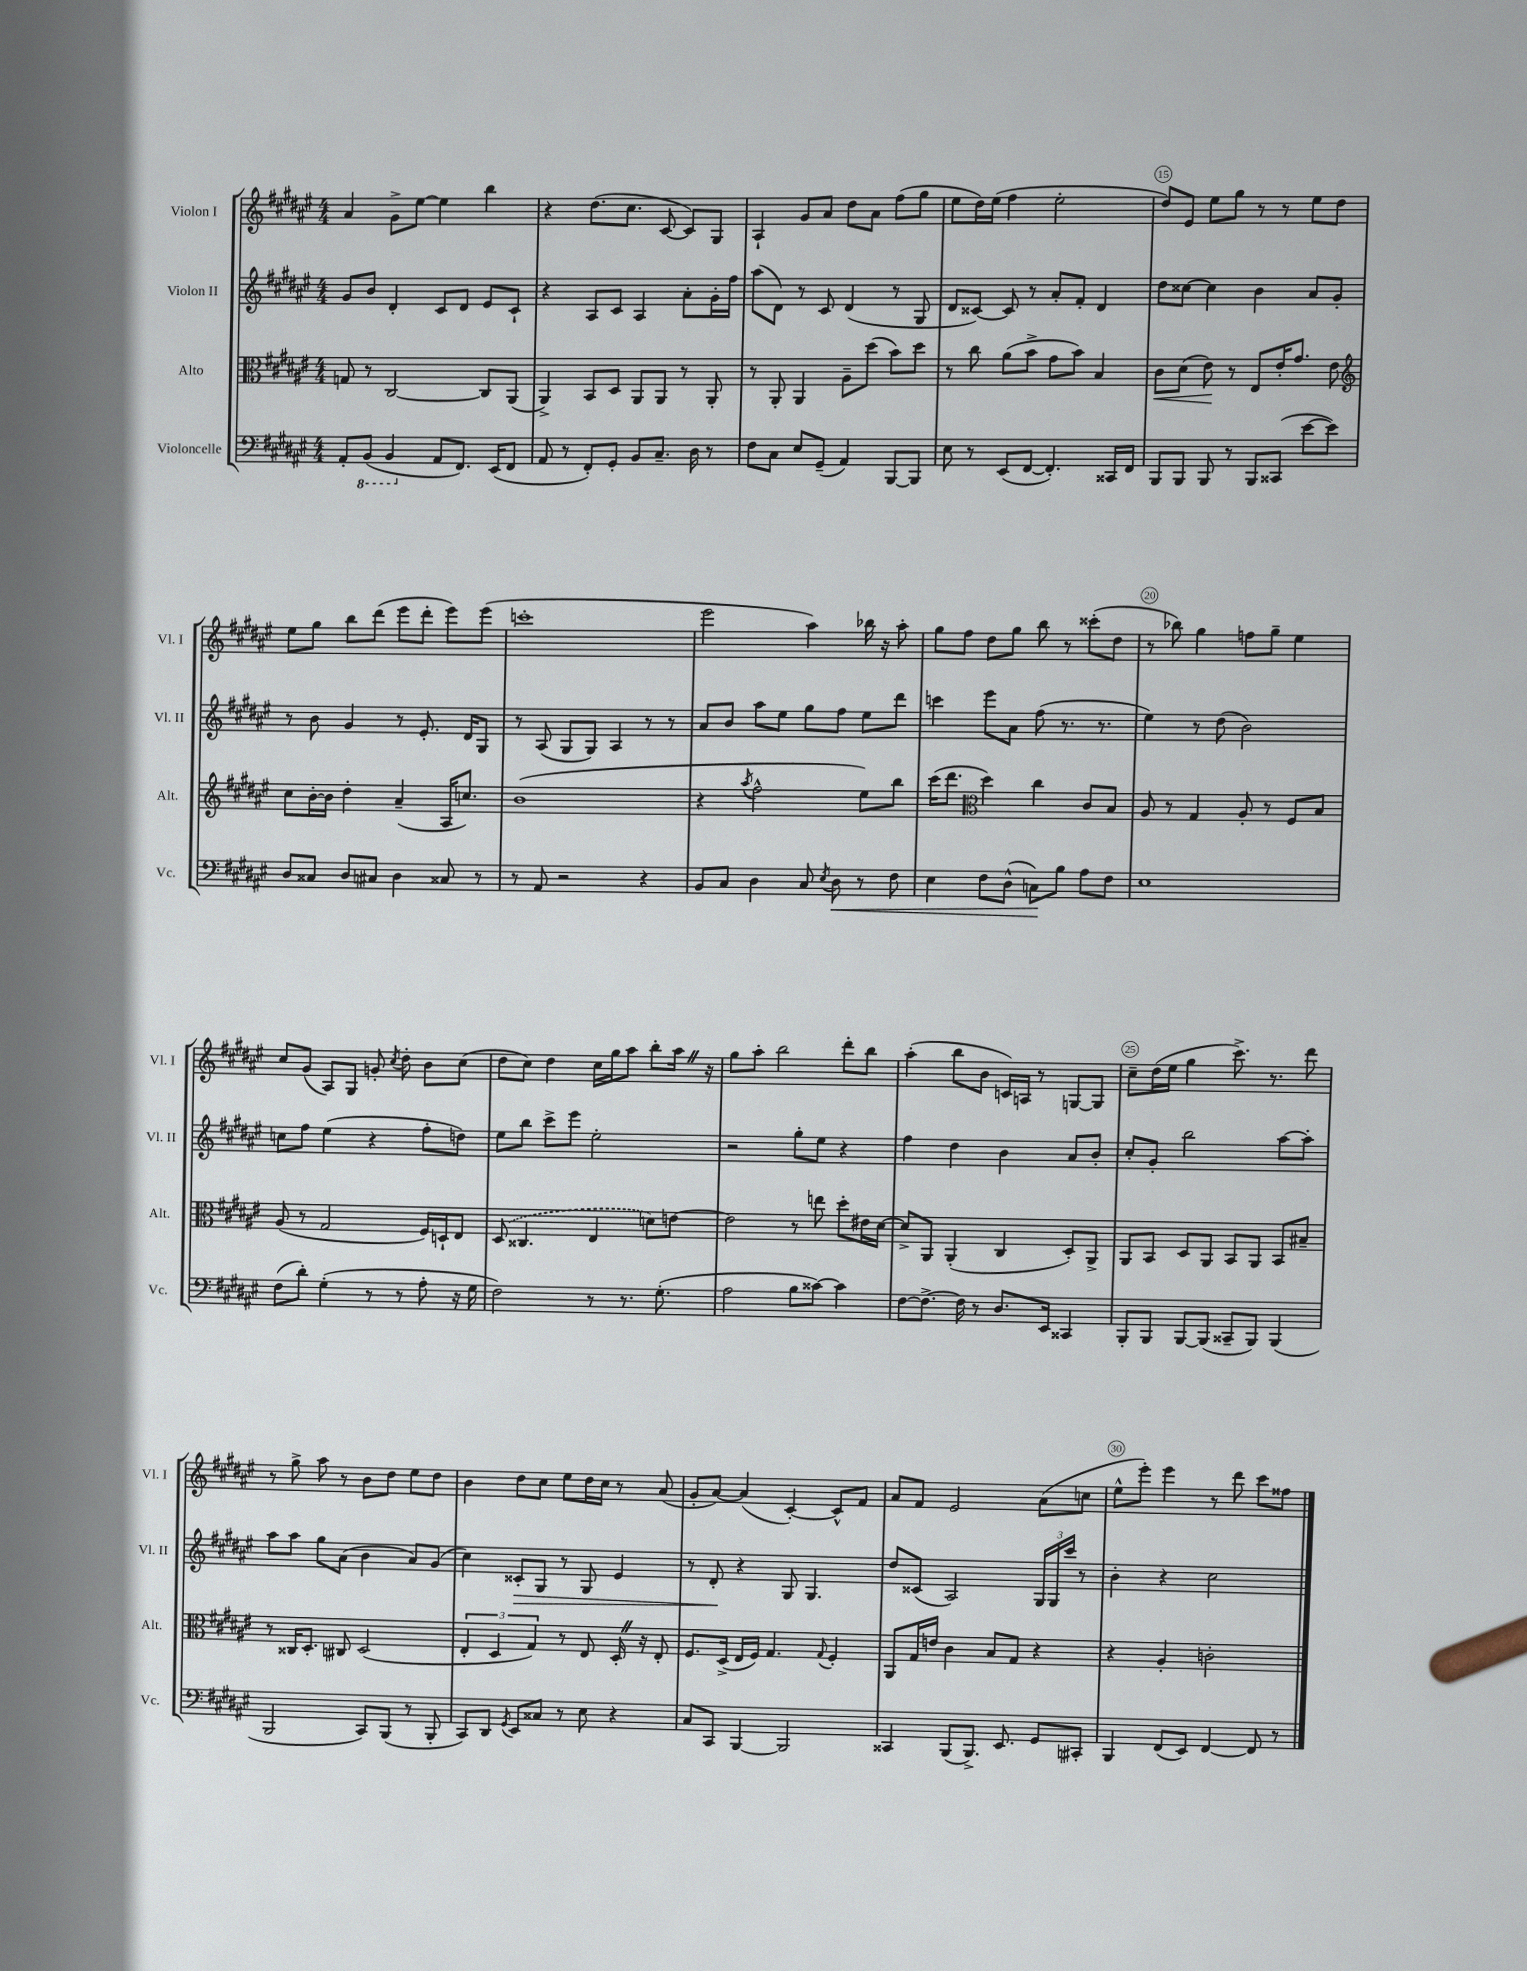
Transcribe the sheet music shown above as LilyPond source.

<<
\new StaffGroup <<
\new Staff = "s0" \with { instrumentName = "Violon I" shortInstrumentName = "Vl. I" } {
    \clef treble \key fis \major \numericTimeSignature \time 4/4
    \autoBeamOff ais'4 gis'8[-> eis''8]~ eis''4 b''4 |
    r4 dis''8.[( cis''8.] cis'8~ cis'8[) gis8] |
    ais4-! gis'8[ ais'8] dis''8[ ais'8] fis''8[( gis''8] |
    eis''8[ dis''16) eis''16]( fis''4 eis''2-. |
    dis''8[) eis'8] eis''8[ gis''8] r8 r8 eis''8[ dis''8] |
    eis''8[ gis''8] b''8[ dis'''8]( eis'''8[ dis'''8]-. eis'''8[) eis'''8]( |
    c'''1-. |
    eis'''2 ais''4) bes''16 r16 ais''8-. |
    gis''8[ fis''8] dis''8[ gis''8] b''8 r8 cisis'''8[-.( dis''8] |
    r8 bes''8) gis''4 f''8[ gis''8]-- eis''4 |
    cis''8[ gis'8]( ais8[) gis8] g'8-. \acciaccatura { cis''8 } dis''8-. b'8[ cis''8]( |
    dis''8[ cis''8]) dis''4 cis''16[ gis''16 ais''8] b''8[-. ais''16] \once \override BreathingSign.text = \markup { \musicglyph "scripts.caesura.straight" } \breathe r16 |
    gis''8[ ais''8]-. b''2 dis'''8[-. b''8] |
    ais''4-.( b''8[ b'8] c'16[) a16] r8 g8[~ g8] |
    cis''8[-- dis''16( eis''16] gis''4 cis'''8.->) r8. dis'''8 |
    r8 gis''8-> ais''8 r8 b'8[ dis''8] eis''8[ dis''8] |
    b'4 dis''8[ cis''8] eis''8[ dis''16 cis''16] r8 ais'8( |
    gis'8[-. ais'8]~) ais'4( cis'4~-.) cis'8[-^ fis'8] |
    ais'8[ fis'8] eis'2 ais'8[( c''8] |
    eis''8[-^ eis'''8]-.) eis'''4 r8 dis'''8 cis'''8[ fisis''8] \bar "|." |
}
\new Staff = "s1" \with { instrumentName = "Violon II" shortInstrumentName = "Vl. II" } {
    \clef treble \key fis \major \numericTimeSignature \time 4/4
    \autoBeamOff gis'8[ b'8] dis'4-. cis'8[ dis'8] eis'8[ cis'8]-! |
    r4 ais8[ cis'8] ais4 ais'8[-. gis'16-. fis''16] |
    ais''8[( dis'8]) r8 cis'8 dis'4( r8 gis8 |
    dis'8[ cisis'8]~) cisis'8 r8 ais'8[-. fis'8]-. dis'4 |
    dis''8[ cisis''8]~ cisis''4 b'4 ais'8[ gis'8]-. |
    r8 b'8 gis'4 r8 eis'8.-. dis'16[ gis8] |
    r8 ais8( gis8[ gis8]) ais4 r8 r8 |
    ais'8[ b'8] ais''8[ eis''8] gis''8[ fis''8] eis''8[ dis'''8] |
    c'''4 eis'''8[ ais'8] fis''8( r8. r8. |
    eis''4) r8 dis''8( b'2) |
    c''8[ fis''8] eis''4( r4 fis''8[-. d''8]) |
    eis''8[ b''8] cis'''8[-> eis'''8] eis''2-. |
    r2 gis''8[-. eis''8] r4 |
    fis''4 dis''4 b'4 ais'8[ b'8]-. |
    cis''8[-. gis'8]-. b''2 ais''8[~ ais''8]-. |
    ais''8[ ais''8] gis''8[ ais'8]( b'4 ais'8[) gis'8]( |
    cis''4) cisis'8[-.\> gis8] r8 gis8 eis'4 |
    r8 dis'8-.\! r4 gis8 gis4. |
    dis''8[ cisis'8]( ais2) \tuplet 3/2 { gis16[ gis16 cis'''16] } r8 |
    b'4-. r4 cis''2 \bar "|." |
}
\new Staff = "s2" \with { instrumentName = "Alto" shortInstrumentName = "Alt." } {
    \clef alto \key fis \major \numericTimeSignature \time 4/4
    \autoBeamOff g8 r8 cis2~ cis8[ ais,8]( |
    ais,4->) b,8[ dis8] ais,8[ ais,8] r8 ais,8-. |
    r8 ais,8-. ais,4 ais8[-- dis''8]( b'8[) dis''8] |
    r8 cis''8 ais'8[( b'8]-> gis'8[ b'8]) b4 |
    cis'8[\< dis'8]( eis'8\!) r8 eis8[ eis'16-. gis'8.] eis'8 |
    \clef treble cis''8[ b'16~-. b'16] dis''4-. ais'4--( ais16[ c''8.]) |
    b'1( |
    r4 \acciaccatura { ais''8 } fis''2-^ eis''8[) b''8] |
    cis'''16[( dis'''8.] \clef alto dis''4) cis''4 cis'8[ b8] |
    ais8 r8 gis4 ais8-. r8 fis8[ b8] |
    ais8( r8 gis2 fis16[) d16-! eis8] |
    \once \slurDashed dis8( cisis4. eis4 d'8[) e'8]~ |
    e'2 r8 e''8 dis''8[-. eis'16 dis'16]~ |
    dis'8[-> ais,8] ais,4-.( cis4 dis8[-.) ais,8]-> |
    ais,8[ b,8] dis8[ ais,8] b,8[ ais,8] b,8[ bis8]-- |
    r8 cisis16[ dis8.]-. cis8 dis2( |
    \tuplet 3/2 { eis4-. dis4 gis4) } r8 eis8 dis16-. \once \override BreathingSign.text = \markup { \musicglyph "scripts.caesura.straight" } \breathe r16 eis8-. |
    fis8.[ dis16]->( eis16[ fis16]) gis4. \appoggiatura { gis8 } fis4-. |
    ais,8[ gis16 e'16] cis'4 b8[ gis8] r4 |
    r4 ais4-. c'2-. \bar "|." |
}
\new Staff = "s3" \with { instrumentName = "Violoncelle" shortInstrumentName = "Vc." } {
    \clef bass \key fis \major \numericTimeSignature \time 4/4
    \autoBeamOff ais,8[-. \ottava #-1 b,,8]( b,,4 \ottava #0 ais,8[ fis,8.]) eis,16[( fis,8] |
    ais,8 r8 fis,8[-.) gis,8]-. b,8[ cis8.]-- dis16 r8 |
    fis8[ cis8] eis8[ gis,8]--( ais,4) b,,8[~ b,,8] |
    eis8 r8 eis,8[( fis,8]~ fis,4.-.) cisis,16[ fis,16] |
    b,,8[ b,,8] b,,8 r8 b,,8[ cisis,8]( eis'8[~ eis'8]) |
    dis8[ cisis8] dis8[ cis8] dis4 cisis8 r8 |
    r8 ais,8 r2 r4 |
    b,8[ cis8] dis4 cis8 \acciaccatura { eis8 } dis8\< r8 fis8 |
    eis4 fis8[ dis8]-^( c8[\!) b8] ais8[ fis8] |
    eis1 |
    fis8[( dis'8]-.) gis4-.( r8 r8 ais8-. r16 gis16 |
    fis2) r8 r8. gis8.-.( |
    ais2 b8[ cisis'8]~) cisis'4 |
    fis8[~ fis8.]~-> fis16 r8 dis8.[ eis,16] cisis,4 |
    b,,8[-. b,,8] b,,8[~ b,,8]( cisis,8[-- b,,8]) b,,4( |
    b,,2 cis,8[) b,,8]( r8 b,,8-. |
    cis,8[) dis,8] \acciaccatura { gis,8 } eis,8[ cisis8] r8 eis8 r4 |
    cis8[ cis,8] b,,4~ b,,2 |
    cisis,4 b,,8[( b,,8.]->) eis,8. gis,8[ cis,8]-. |
    b,,4 fis,8[( eis,8]) fis,4~ fis,8 r8 \bar "|." |
}
>>
>>
\layout { \context { \Score currentBarNumber = #11 \override BarNumber.break-visibility = ##(#f #t #t) barNumberVisibility = #(every-nth-bar-number-visible 5) \override BarNumber.stencil = #(make-stencil-circler 0.1 0.3 ly:text-interface::print) } }
